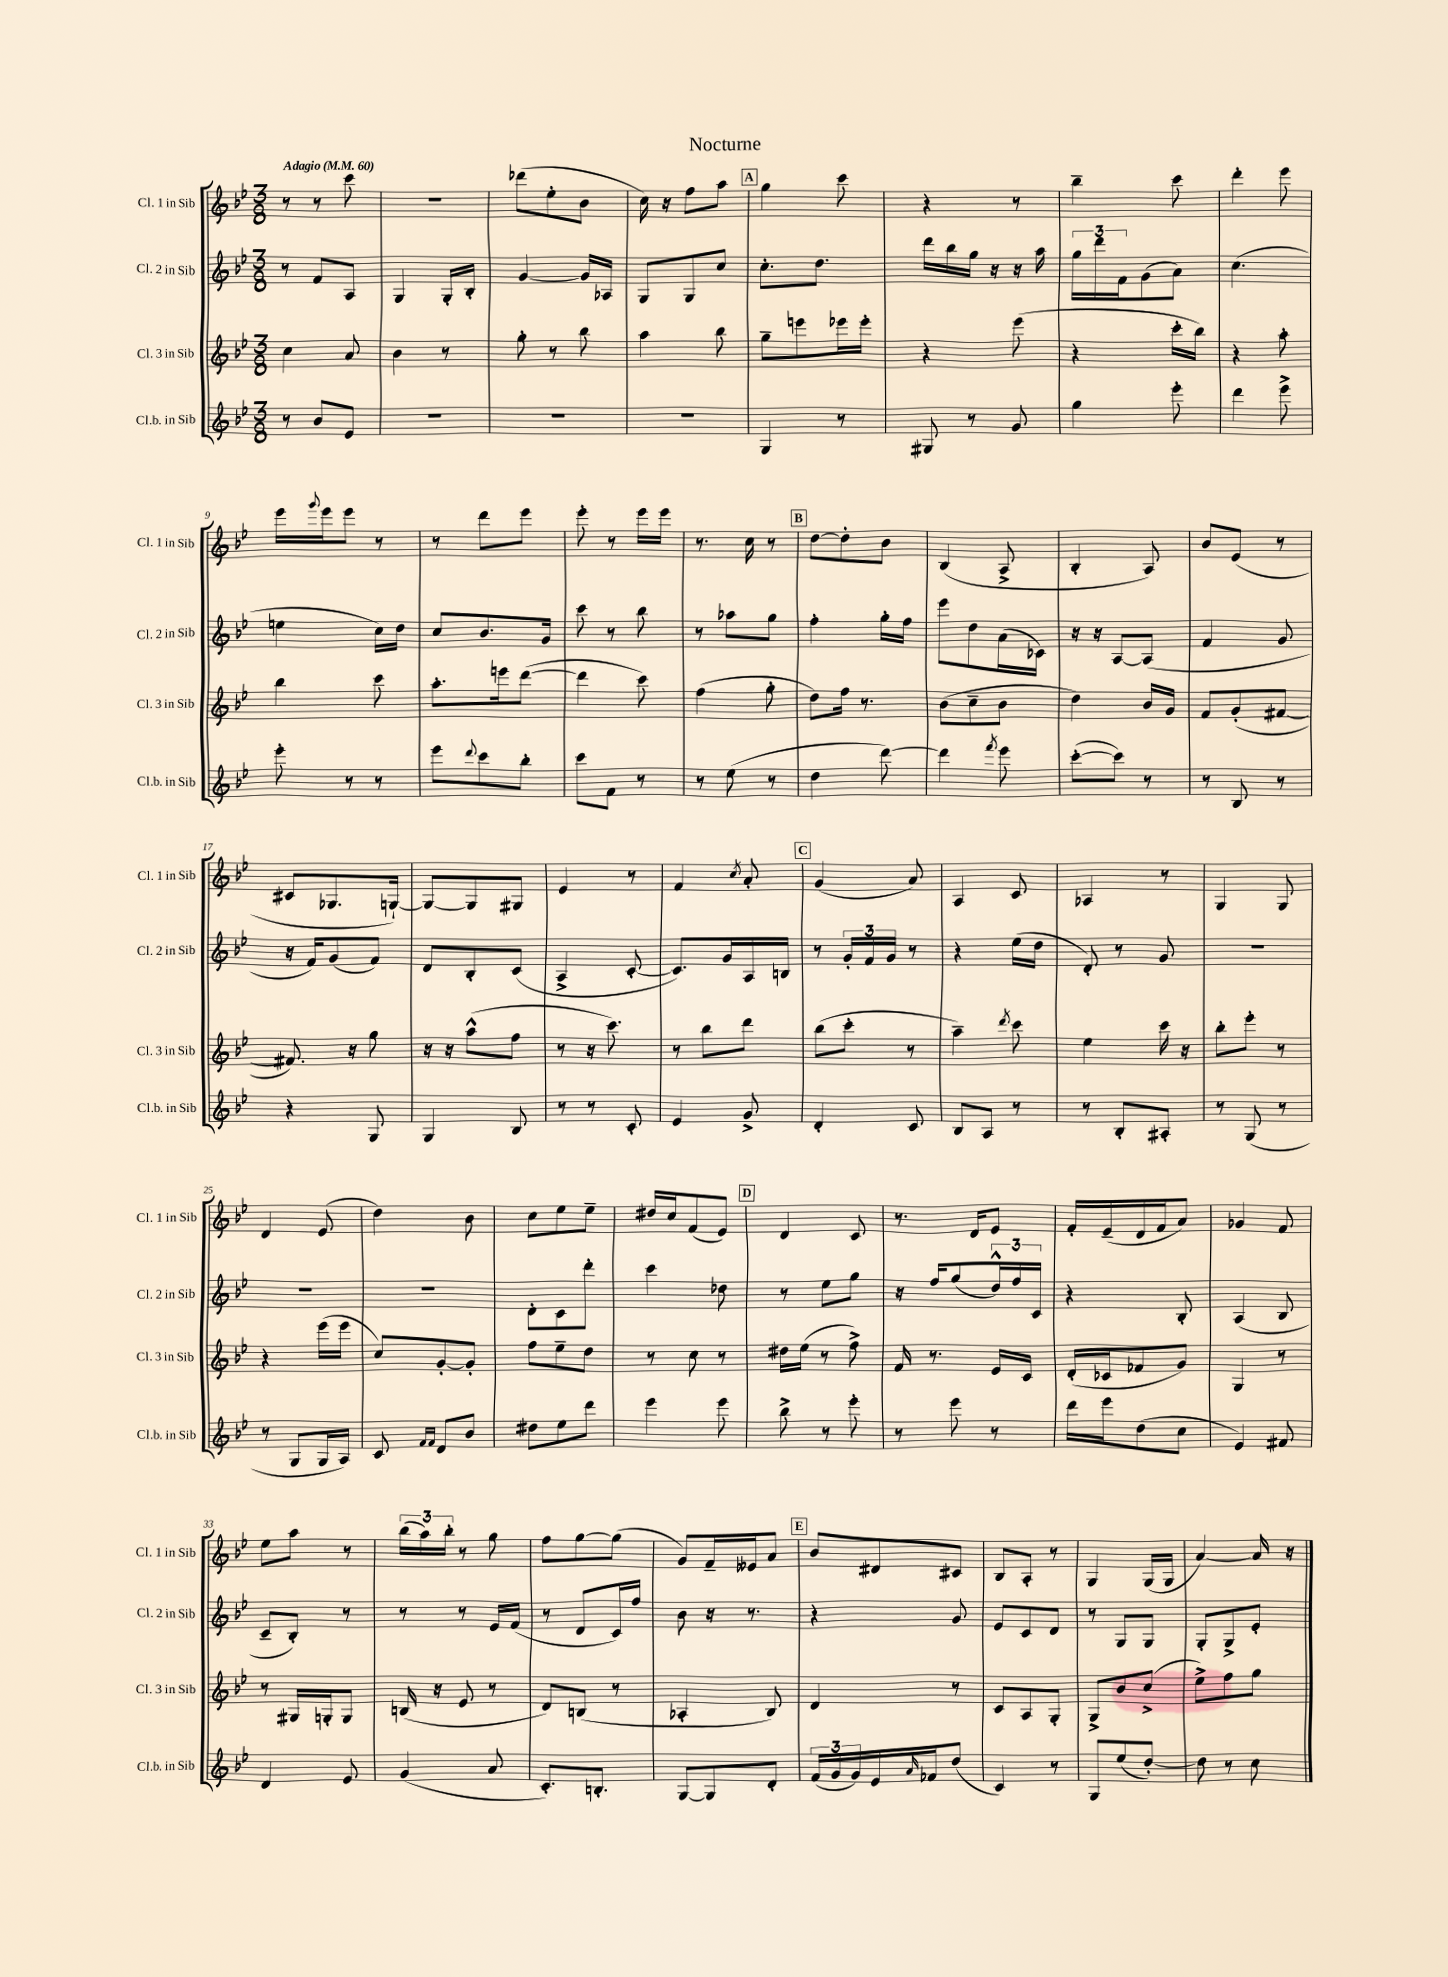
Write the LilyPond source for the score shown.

\header { title = "Nocturne" }
<<
\new StaffGroup <<
\new Staff = "s0" \with { instrumentName = "Cl. 1 in Sib" shortInstrumentName = "Cl. 1 in Sib" } {
    \clef treble \key bes \major \numericTimeSignature \time 3/8 \tempo "Adagio" 4 = 60
    r8 r8 c'''8 |
    R4. |
    des'''8( ees''8-. bes'8 |
    c''16) r16 f''8 a''8 |
    \mark \markup { \box "A" } g''4 c'''8 |
    r4 r8 |
    bes''4-- c'''8 |
    d'''4-. ees'''8 |
    ees'''16 \appoggiatura { g'''8 } ees'''16 ees'''8 r8 |
    r8 d'''8 ees'''8 |
    ees'''8-. r8 ees'''16 ees'''16 |
    r8. c''16 r8 |
    \mark \markup { \box "B" } d''8~ d''8-. bes'8 |
    bes4( a8-> |
    bes4-. a8) |
    bes'8 ees'8( r8 |
    cis'8 ges8. g16~-!) |
    g8~ g8 gis8 |
    ees'4 r8 |
    f'4 \acciaccatura { c''8 } a'8-. |
    \mark \markup { \box "C" } g'4( a'8) |
    a4 c'8 |
    aes4 r8 |
    g4 g8 |
    d'4 ees'8( |
    d''4) bes'8 |
    c''8 ees''8 ees''8-- |
    dis''16 c''16 f'8( ees'8) |
    \mark \markup { \box "D" } d'4 c'8 |
    r8. d'16 ees'8 |
    f'16-. ees'16--( d'16 f'16 a'8) |
    ges'4 f'8 |
    ees''8 a''8 r8 |
    \tuplet 3/2 { bes''16( a''16) bes''16-. } r8 g''8 |
    f''8 g''8~ g''8( |
    g'8) f'16-- eeses'16 a'8 |
    \mark \markup { \box "E" } bes'8 dis'8 cis'8 |
    bes8 a8-. r8 |
    g4 g16( g16 |
    a'4~) a'16 r16 \bar "|." |
}
\new Staff = "s1" \with { instrumentName = "Cl. 2 in Sib" shortInstrumentName = "Cl. 2 in Sib" } {
    \clef treble \key bes \major \numericTimeSignature \time 3/8
    r8 f'8 a8 |
    g4 g16-. bes16-. |
    g'4~ g'16 aes16 |
    g8 g8 c''8 |
    \mark \markup { \box "A" } c''8.-. d''8. |
    d'''16 bes''16 g''16 r16 r16 a''16 |
    \tuplet 3/2 { g''16 d'''16 f'16 } g'8( a'8) |
    c''4.( |
    e''4 c''16) d''16 |
    c''8 bes'8. g'16 |
    c'''8 r8 bes''8 |
    r8 aes''8 g''8 |
    \mark \markup { \box "B" } f''4-. g''16-. f''16 |
    ees'''8 d''8 a'16( ces'16) |
    r16 r16 a8~ a8( |
    f'4 g'8 |
    r16 f'16) g'8( f'8) |
    d'8 bes8-. c'8( |
    a4-> c'8~-. |
    c'8.) g'16 a16 b16 |
    \mark \markup { \box "C" } r8 \tuplet 3/2 { g'16-. f'16 g'16 } r8 |
    r4 ees''16( d''16 |
    d'8-.) r8 g'8 |
    R4. |
    R4. |
    R4. |
    d'8-. c'8 d'''8-. |
    c'''4 des''8 |
    \mark \markup { \box "D" } r8 ees''8 g''8 |
    r16 f''16 g''8( \tuplet 3/2 { d''16-^) f''16 c'16 } |
    r4 bes8-. |
    a4( bes8 |
    c'8-- bes8-.) r8 |
    r8 r8 ees'16 f'16( |
    r8 d'8 c'16) f''16 |
    bes'8 r16 r8. |
    \mark \markup { \box "E" } r4 g'8 |
    ees'8 c'8 d'8 |
    r8 g8 g8 |
    g8-. g8-> ees'8-. \bar "|." |
}
\new Staff = "s2" \with { instrumentName = "Cl. 3 in Sib" shortInstrumentName = "Cl. 3 in Sib" } {
    \clef treble \key bes \major \numericTimeSignature \time 3/8
    c''4 a'8 |
    bes'4 r8 |
    g''8-. r8 bes''8 |
    a''4 bes''8 |
    \mark \markup { \box "A" } g''8-- e'''8 ees'''16 ees'''16-. |
    r4 ees'''8( |
    r4 c'''16-. bes''16) |
    r4 a''8-. |
    bes''4 c'''8 |
    a''8.-. e'''16 d'''8~( |
    d'''4 c'''8) |
    f''4( g''8-. |
    \mark \markup { \box "B" } d''8) f''16 r8. |
    bes'8( c''8-- bes'8 |
    d''4) bes'16 g'16 |
    f'8 g'8-.( fis'8~ |
    fis'8.) r16 g''8 |
    r16 r16 a''8-^( f''8 |
    r8 r16 c'''8.) |
    r8 bes''8 d'''8 |
    \mark \markup { \box "C" } bes''8( c'''8-. r8 |
    a''4--) \acciaccatura { d'''8 } c'''8 |
    ees''4 c'''16 r16 |
    bes''8-. ees'''8-. r8 |
    r4 ees'''16( ees'''16 |
    c''8) g'8~-. g'8-. |
    f''8 ees''8-- d''8 |
    r8 c''8 r8 |
    \mark \markup { \box "D" } dis''16 ees''16( r8 f''8->) |
    f'16 r8. ees'16 c'16 |
    d'16-.( ces'16 fes'8 g'8) |
    g4 r8 |
    r8 gis16 g16-. g8 |
    b16( r16 ees'8 r8 |
    d'8) b8( r8 |
    aes4-. bes8) |
    \mark \markup { \box "E" } d'4 r8 |
    c'8 a8 g8-. |
    g8-> bes'8 c''8->( |
    ees''8->) f''8 g''8 \bar "|." |
}
\new Staff = "s3" \with { instrumentName = "Cl.b. in Sib" shortInstrumentName = "Cl.b. in Sib" } {
    \clef treble \key bes \major \numericTimeSignature \time 3/8
    r8 bes'8 ees'8 |
    R4. |
    R4. |
    R4. |
    \mark \markup { \box "A" } g4 r8 |
    gis8 r8 g'8 |
    g''4 ees'''8-. |
    d'''4 ees'''8-> |
    ees'''8-. r8 r8 |
    ees'''8 \appoggiatura { d'''8 } c'''8 bes''8-. |
    c'''8 f'8 r8 |
    r8 ees''8( r8 |
    \mark \markup { \box "B" } d''4 d'''8~) |
    d'''4 \acciaccatura { f'''8 } ees'''8 |
    c'''8~-.( c'''8) r8 |
    r8 bes8 r8 |
    r4 g8 |
    g4 bes8 |
    r8 r8 c'8-. |
    ees'4 g'8-> |
    \mark \markup { \box "C" } d'4-. c'8 |
    bes8 a8 r8 |
    r8 bes8-. ais8-. |
    r8 g8( r8 |
    r8 g8 g16 a16) |
    c'8 \grace { f'16 f'16 } d'8 bes'8 |
    dis''8 ees''8 d'''8 |
    ees'''4 ees'''8 |
    \mark \markup { \box "D" } bes''8-> r8 ees'''8-. |
    r8 ees'''8 r8 |
    d'''16 ees'''16 d''8( c''8 |
    ees'4) fis'8 |
    d'4 ees'8 |
    g'4( a'8 |
    c'8.-.) b8.-. |
    g8~ g8 d'8-. |
    \mark \markup { \box "E" } \tuplet 3/2 { f'16( g'16 g'16) } ees'16 \grace { a'16 } fes'16 d''8( |
    c'4) r8 |
    g8 ees''8( d''8~-.) |
    d''8 r8 c''8 \bar "|." |
}
>>
>>
